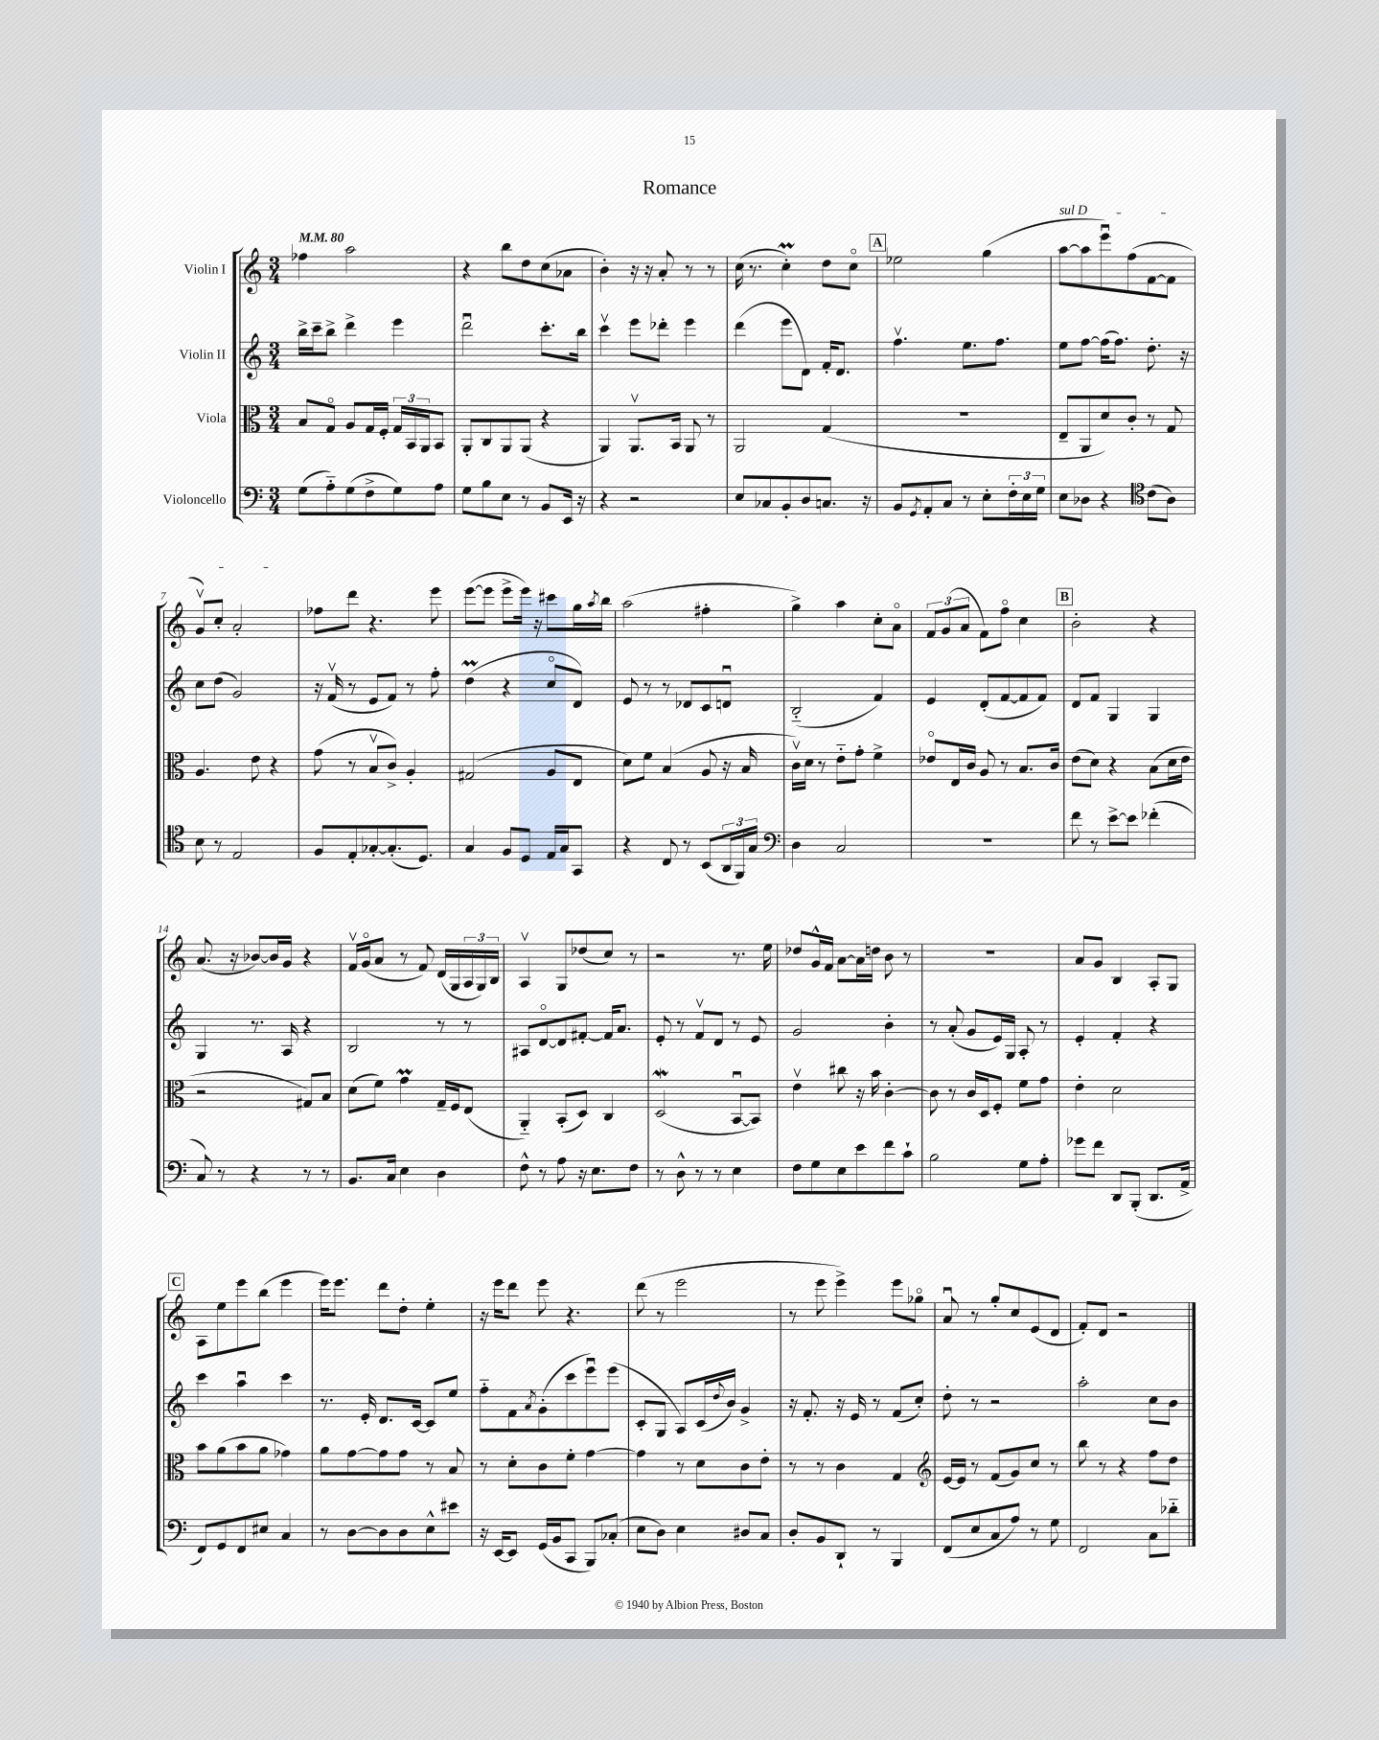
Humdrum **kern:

**kern	**kern	**kern	**kern
*staff4	*staff3	*staff2	*staff1
*clefF4	*clefC3	*clefG2	*clefG2
*k[]	*k[]	*k[]	*k[]
*M3/4	*M3/4	*M3/4	*M3/4
*MM80	*MM80	*MM80	*MM80
(8G	8B	16bb^	4ff-
.	.	16ccc~	.
8A'~)	8Go	8bb^	.
(8G	8A	4ddd^	2aa
8F^	16G	.	.
.	16F'	.	.
8G)	24G	4eee	.
.	24BB	.	.
.	24AA	.	.
8A	8BB	.	.
=	=	=	=
8G	8AA'	2dddu	4r
8B	8C	.	.
8E	8AA	.	8bb
8r	(8AA	.	8dd
8BB	4r	8.ccc'	(8cc
16EE	.	.	8a-
16r	.	16bb	.
=	=	=	=
4r	4AA)	4cccv	4b')
2r	8.AAv	8eee	16r
.	.	.	16r
.	.	8ddd-'	8a'
.	16BB	.	.
.	8AA	4eee	8r
.	8r	.	8r
=	=	=	=
8E	2AA	(4ddd	(16cc
.	.	.	8.r
8C-	.	.	.
8BB'	.	8eee	4cc')
8D	.	8d)	.
8.C	(4G	16f'	8dd
.	.	8.d	.
.	.	.	8cco
16r	.	.	.
=	=	=	=
8BB	2.r	4.ffv	2ee-
8qGG	.	.	.
8AA'	.	.	.
8C	.	.	.
8r	.	8.ee	.
8E'	.	.	(4gg
.	.	8.ff	.
24F'	.	.	.
24E	.	.	.
24G	.	.	.
=	=	=	=
8E	8E~	8ee	[8aa
8D-	8AA	[8ff	8aa]
4r	8d)	(16ff]	8eeeu)
.	.	8.ff)	.
.	8c'	.	(8ff
*clefC4	*	*	*
(8c	8r	8.dd'	[8f
8A)	8G	.	8f]
.	.	16r	.
=	=	=	=
8B	4.A	8cc	8gv)
8r	.	(8dd	8cc'
2E	.	2g)	2a'
.	8e	.	.
.	4r	.	.
=	=	=	=
8F	(8g	16r	8ff-
.	.	(16fv	.
8E'	8r	8r	8ddd
[8G-'	8Bv	8e	4.r
(8.G-']	8c^)	8f)	.
.	4A'	8r	.
8.D)	.	.	.
.	.	8ff'	8eee
=	=	=	=
4G	(2G#	(4dd	([8eee
.	.	.	8eee]
8F	.	4r	8eee^
8D	.	.	16eee)
.	.	.	16r
16E	8A	8cco	8ccc#
16G	.	.	.
8GG	8E	8d)	16gg
.	.	.	8qaa
.	.	.	16bb
=	=	=	=
4r	8d)	8e	(2aa
.	8f	8r	.
8C	(4B	8r	.
8r	.	8d-	.
(8BB	8A	8c	4ff#'
24AA	16r	8du	.
24FF)	.	.	.
.	16B	.	.
24G	.	.	.
=	=	=	=
*clefF4	*	*	*
4D	16cv)	(2B'~	4gg^)
.	16d	.	.
.	8r	.	.
2C	8e'~	.	4aa
.	8g'	.	.
.	4f^	4f)	8cc'
.	.	.	8ao
=	=	=	=
2.r	8e-o	4e	12f
.	.	.	(12g
.	16E	.	.
.	.	.	12a
.	16c	.	.
.	8A	(8d'	8f)
.	8r	[8f	8ffo
.	8.B	8f]	4cc
.	.	8f)	.
.	16c	.	.
=	=	=	=
8f	(8e	8d	2b'
8r	8d)	8f	.
[8e^	4r	4G	.
8e]	.	.	.
(4f-'	(8B	4G	4r
.	16d	.	.
.	16e	.	.
=	=	=	=
8C)	2r	4G	(8.a
8r	.	.	.
.	.	.	16r
4r	.	8.r	[8b-)
.	.	.	16b-]
.	.	16A	16g
8r	8G#)	4r	4r
8r	8B	.	.
=	=	=	=
8.BB	(8d	2B	16fv
.	.	.	(16go
.	8f)	.	8a
16C	.	.	.
4E	4g	.	8r
.	.	.	8f)
4D	16G~	8r	(16d
.	16F	.	16G
.	(8E	8r	24A
.	.	.	24G)
.	.	.	24B
=	=	=	=
8F^^	4AA'~)	8A#	4Av
8r	.	[8do	.
8A	(8BB'	8d]	8G
16r	8D)	[8f#'	(8dd-
8.E	.	.	.
.	4C	16f#]	8cc)
.	.	8.a	.
8F	.	.	8r
=	=	=	=
8r	(2D	8e'	2r
8D^^	.	8r	.
8r	.	8fv	.
8r	.	8d	.
4E	[8BBu	8r	8.r
.	8BB])	8e	.
.	.	.	16ee
=	=	=	=
8F	4ev	2g	8dd-
8G	.	.	16g^^
.	.	.	16f
8E	8cc#	.	[8a
8e	16r	.	16a]
.	16b	.	16dd
8f	[4c'	4b'	8b
8c`	.	.	8r
=	=	=	=
2B	8c]	8r	2.r
.	8r	(8a'	.
.	16c	8g	.
.	16D	.	.
.	8F'	16e)	.
.	.	16G	.
8G	8f	8A'	.
8A'	8g	8r	.
=	=	=	=
8g-	4e'	4e'	8a
8f	.	.	8g
8DD	2d	4f'	4B
(8BBB'	.	.	.
8.DD	.	4r	8A'
.	.	.	8G
16AA^	.	.	.
=	=	=	=
8FF)	8b	4ccc	8A
8GG	(8a	.	8ee
8FF	8b	4aau	8eee
8E#	8a	.	(8bb
4C	4g-)	4ccc	4eee
=	=	=	=
8r	8a	8.r	16eee)
.	.	.	8.eee
[8D	[8g	.	.
.	.	16e'	.
8D]	8g]	8.d	8ddd
8D	8g	.	8dd'
.	.	[16c	.
8E^^	8r	8c]	4ee'
8e#	8B	8ee	.
=	=	=	=
16r	8r	8ff'~	16r
[16EE	.	.	16eee
8EE]	8d'	8f	8ddd
.	.	8qa	.
(16GG	8c	(8g'	8eee
16BB	.	.	.
8CC	8f'	8ccc	4.r
8BBB)	[4g	8eeeu)	.
(8C-'	.	(8eee	.
=	=	=	=
8E	4g]	8c'	(8ddd
8D)	.	8G	8r
4E	8r	8A)	2eee
.	8d	(16c	.
.	.	8qqdd	.
.	.	16b)	.
8D#	8c	4g^	.
8C	8e'	.	.
=	=	=	=
8D'	8r	16r	8r
.	.	8.f'	.
8BB	8r	.	8eee
8DD`	4c	16r	4eee^)
.	.	16e	.
8r	.	8r	.
4BBB	4G	(8f	8eee
.	.	8cc')	8gg-o
=	=	=	=
*	*clefG2	*	*
(8FF	[16e	8dd'	8au
.	16e]	.	.
8E	8r	8r	8r
8C	(8f	2r	8gg'
8A)	8g)	.	8cc
8r	8cc	.	(8e
8G	8r	.	8d
=	=	=	=
2FF	8bb	2aa'	8f')
.	8r	.	8d
.	4r	.	2r
8C	8ff	8cc	.
8d-'~	8dd	8b	.
==	==	==	==
*-	*-	*-	*-
